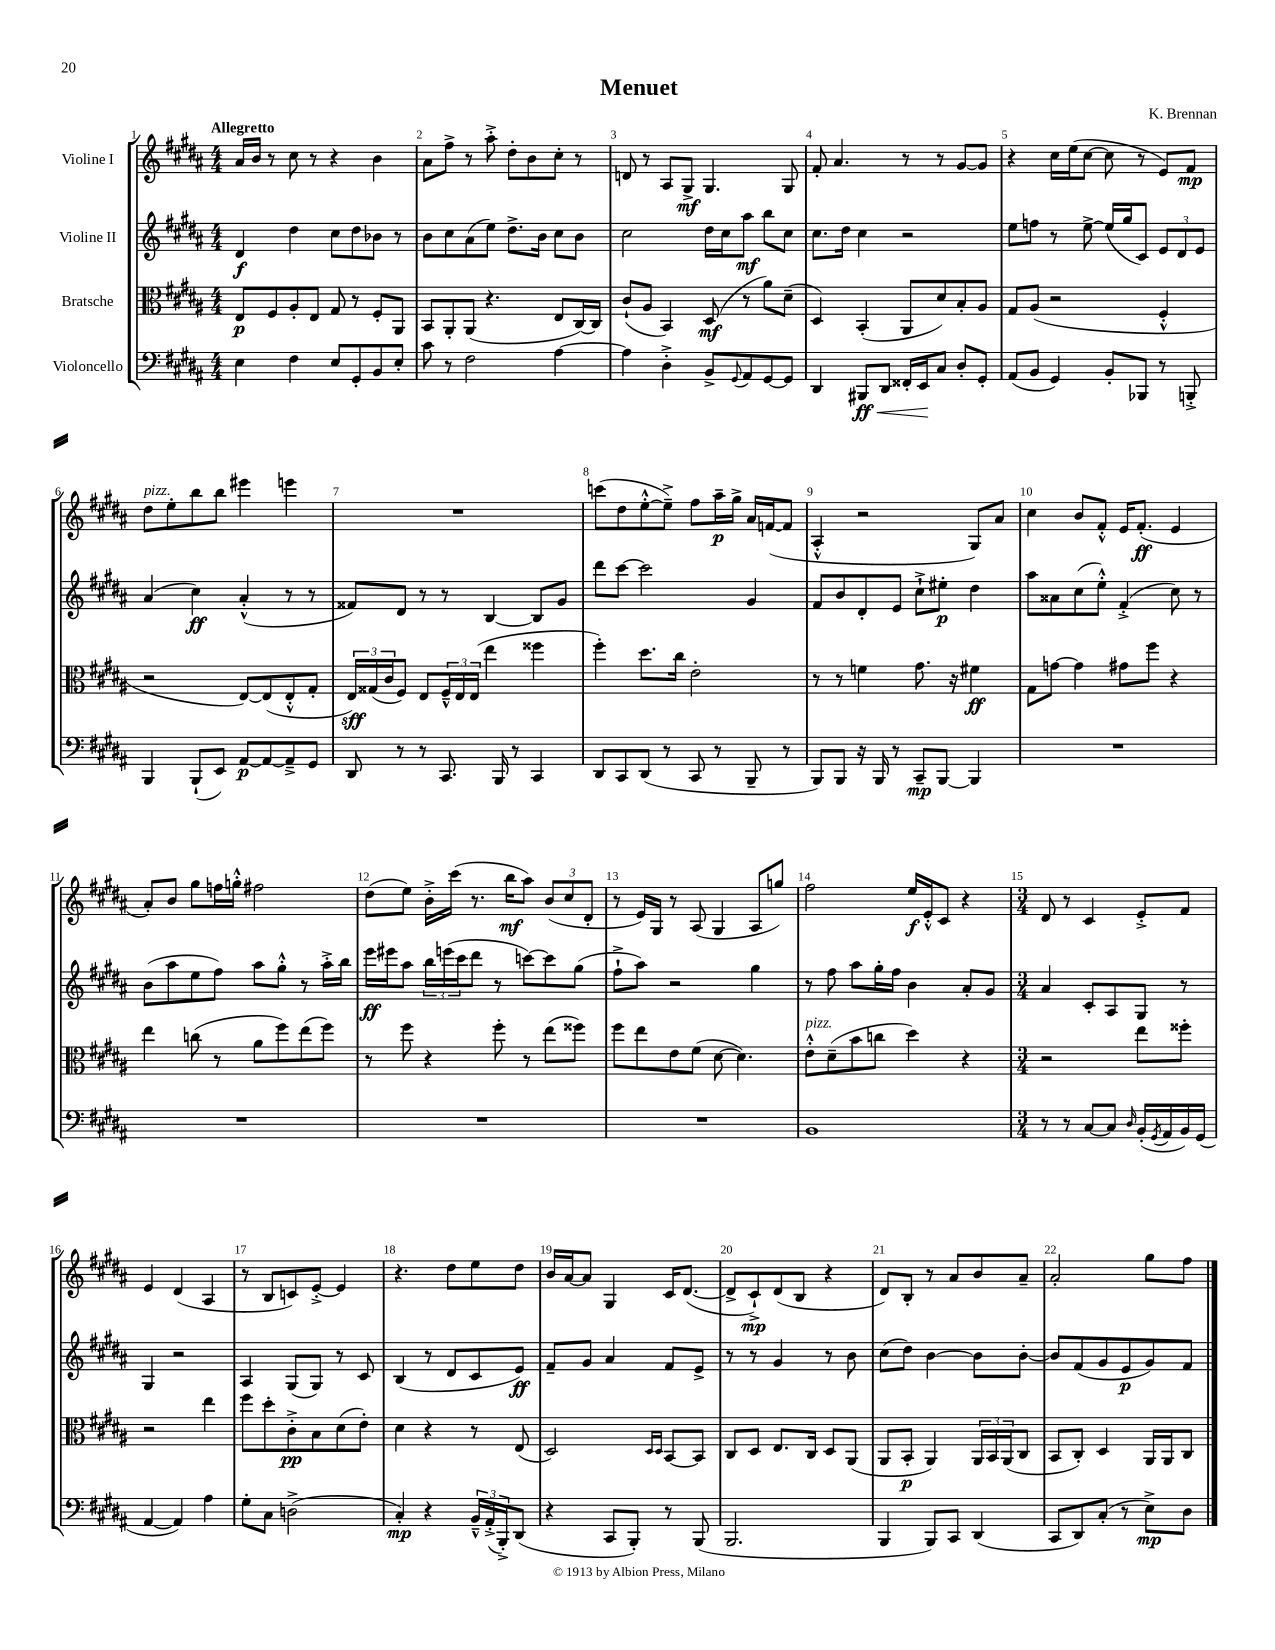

**kern	**dynam	**kern	**dynam	**kern	**dynam	**kern	**dynam
*part4	*part4	*part3	*part3	*part2	*part2	*part1	*part1
*staff4	*staff4	*staff3	*staff3	*staff2	*staff2	*staff1	*staff1
*I"Violoncello	*	*I"Bratsche	*	*I"Violine II	*	*I"Violine I	*
*clefF4	*	*clefC3	*	*clefG2	*	*clefG2	*
*k[f#c#g#d#a#]	*	*k[f#c#g#d#a#]	*	*k[f#c#g#d#a#]	*	*k[f#c#g#d#a#]	*
*M4/4	*	*M4/4	*	*M4/4	*	*M4/4	*
=1	=1	=1	=1	=1	=1	=1	=1
!	!	!	!	!	!	!LO:TX:a:B:t=Allegretto	!
4E\	.	8E/L	p	4d#/	f	16a#/LL	.
.	.	.	.	.	.	16b/JJ	.
.	.	8F#/	.	.	.	8r	.
4F#\	.	8A#'/	.	4dd#\	.	8cc#\	.
.	.	8E/J	.	.	.	8r	.
8E/L	.	8G#/	.	8cc#\L	.	4r	.
8GG#'/	.	8r	.	8dd#\	.	.	.
8BB/	.	8F#'/L	.	8b-X\J	.	4b\	.
8E'/J	.	8AA#/J	.	8r	.	.	.
=2	=2	=2	=2	=2	=2	=2	=2
8c#\	.	8BB/L	.	8b\L	.	8a#\L	.
8r	.	8AA#'/	.	8cc#\	.	8ff#^\J	.
2F#\	.	(8AA#/J	.	(8a#\	.	8r	.
.	.	4.r	.	8ee\J)	.	8aa#'^\	.
.	.	.	.	8.dd#^\L	.	8dd#'\L	.
.	.	.	.	.	.	8b\	.
.	.	.	.	16b\Jk	.	.	.
[4A#\	.	8E/L	.	8cc#\L	.	8cc#'\J	.
.	.	[16C#/L)	.	8b\J	.	8r	.
.	.	16C#/JJ]	.	.	.	.	.
=3	=3	=3	=3	=3	=3	=3	=3
4A#\]	.	(8c#`/L	.	2cc#\	.	8dn/	.
.	.	8A#/J	.	.	.	8r	.
4D#'^\	.	4BB/)	.	.	.	8A#/L	.
.	.	.	.	.	.	8G#^/J	mf
8BB^/L	.	(8D#/	mf	16dd#\LL	.	4.G#/	.
.	.	.	.	16cc#\J	.	.	.
8qqGG#/	.	.	.	.	.	.	.
8AA#/	.	8r	.	8aa#\J	mf	.	.
[8GG#/	.	8a#\L)	.	8bb\L	.	.	.
8GG#/J]	.	(8d#~\J	.	8cc#\J	.	8G#/	.
=4	=4	=4	=4	=4	=4	=4	=4
4DD#/	.	4D#/)	.	8.cc#\L	.	8f#'/	.
.	.	.	.	.	.	4.a#/	.
.	.	.	.	16dd#\Jk	.	.	.
!	!LO:HP:b	!	!	!	!	!	!
8BBB#X/L	< ff	(4BB'/	.	4cc#\	.	.	.
8DD#/J	.	.	.	.	.	.	.
16FF##X'/LL	.	8AA#/L	.	2r	.	8r	.
16EE/J	.	.	.	.	.	.	.
8C#/J	[	8d#/)	.	.	.	8r	.
8D#'/L	.	8B'/	.	.	.	[8g#/L	.
8GG#'/J	.	8A#/J	.	.	.	8g#/J]	.
=5	=5	=5	=5	=5	=5	=5	=5
(8AA#/L	.	8G#/L	.	8ee\L	.	4r	.
8BB/J	.	(8A#/J	.	8ffn\J	.	.	.
4GG#/)	.	2r	.	8r	.	16cc#\LL	.
.	.	.	.	.	.	(16ee\J	.
.	.	.	.	[8ee^\	.	[8cc#\J	.
8BB'/L	.	.	.	(16ee/LL]	.	8cc#\]	.
.	.	.	.	16gg#/J	.	.	.
8BBB-X/J	.	.	.	8c#/J)	.	8r	.
8r	.	4F#'^^/	.	12e/L	.	8e/L)	.
.	.	.	.	12d#/	.	.	.
8BBBn'^/	.	.	.	.	.	8f#/J	mp
.	.	.	.	12e/J	.	.	.
!!LO:LB:g=z
=6	=6	=6	=6	=6	=6	=6	=6
!	!	!	!	!	!	!LO:TX:a:i:t=pizz.	!
4BBB/	.	2r	.	(4a#/	.	8dd#\L	.
.	.	.	.	.	.	8ee'\	.
(8BBB`/L	.	.	.	4cc#\)	ff	8bb\	.
8EE/J)	.	.	.	.	.	8bb\J	.
[8AA#/L	p	[8E/L)	.	(4a#'^^/	.	4eee#X\	.
8AA#/_	.	(8E/]	.	.	.	.	.
8AA#~^/]	.	8E'^^/	.	8r	.	4eeen\	.
8GG#/J	.	8G#'/J	.	8r	.	.	.
=7	=7	=7	=7	=7	=7	=7	=7
8DD#/	.	24E/LL)	sff	8f##X/L)	.	1r	.
.	.	(24G##X/	.	.	.	.	.
.	.	24c#/J	.	.	.	.	.
8r	.	8F#/J)	.	8d#/J	.	.	.
8r	.	8E/L	.	8r	.	.	.
8.CC#/	.	24F#~^^/L	.	8r	.	.	.
.	.	24E/	.	.	.	.	.
.	.	(24E/JJ	.	.	.	.	.
.	.	4ee\	.	[4B/	.	.	.
16BBB/	.	.	.	.	.	.	.
8r	.	.	.	.	.	.	.
4CC#/	.	4ff##X\	.	8B/L]	.	.	.
.	.	.	.	8g#/J	.	.	.
=8	=8	=8	=8	=8	=8	=8	=8
8DD#/L	.	4ff#'\)	.	8ddd#\L	.	(8cccn\L	.
8CC#/	.	.	.	[8ccc#\J	.	8dd#\	.
(8DD#/J	.	8.dd#\L	.	2ccc#\]	.	[8ee'^^\	.
8r	.	.	.	.	.	8ee~^\J])	.
.	.	16cc#\Jk	.	.	.	.	.
8CC#/	.	2e'\	.	.	.	8ff#\L	.
8r	.	.	.	.	.	16aa#~\L	p
.	.	.	.	.	.	16gg#^\JJ	.
8BBB~/	.	.	.	4g#/	.	16a#/LL	.
.	.	.	.	.	.	([16fn/J	.
8r	.	.	.	.	.	8f/J]	.
=9	=9	=9	=9	=9	=9	=9	=9
8BBB/L)	.	8r	.	8f#/L	.	4A#'^^/	.
8BBB/J	.	8r	.	8b/	.	.	.
16r	.	4fn\	.	8d#'/	.	2r	.
16BBB/	.	.	.	.	.	.	.
8r	.	.	.	8e/J	.	.	.
8CC#~/L	mp	8.g#\	.	8cc#`^\L	.	.	.
[8BBB/J	.	.	.	8ee#X'\J	p	.	.
.	.	16r	.	.	.	.	.
4BBB/]	.	4f#X\	ff	4dd#\	.	8G#/L)	.
.	.	.	.	.	.	8a#/J	.
=10	=10	=10	=10	=10	=10	=10	=10
1r	.	8G#\L	.	8aa#\L	.	4cc#\	.
.	.	[8gn\J	.	8a##X\	.	.	.
.	.	4g\]	.	(8cc#\	.	8b/L	.
.	.	.	.	8ee'^^\J)	.	8f#'^^/J	.
.	.	8g#X\L	.	(4f#'^/	.	16e/KL	.
.	.	.	.	.	.	(8.f#'/J	ff
.	.	8ff#\J	.	.	.	.	.
.	.	4r	.	8cc#\)	.	4e/	.
.	.	.	.	8r	.	.	.
!!LO:LB:g=z
=11	=11	=11	=11	=11	=11	=11	=11
1r	.	4ee\	.	(8b\L	.	8a#'/L)	.
.	.	.	.	8aa#\	.	8b/J	.
.	.	(8ccn\	.	8ee\	.	8gg#\L	.
.	.	8r	.	8ff#\J)	.	16ffn\L	.
.	.	.	.	.	.	16ggn'^^\JJ	.
.	.	8a#\L	.	8aa#\L	.	2ff#X\	.
.	.	8ff#\)	.	8gg#'^^\J	.	.	.
.	.	(8ee\	.	8r	.	.	.
.	.	8ff#\J)	.	16aa#'^\LL	.	.	.
.	.	.	.	16bb\JJ	.	.	.
=12	=12	=12	=12	=12	=12	=12	=12
1r	.	8r	.	16eee\LL	ff	(8dd#\L	.
.	.	.	.	16eee#X\J	.	.	.
.	.	8ff#\	.	8aa#\J	.	8ee\J)	.
.	.	4r	.	24bb\LL	.	16b'^\LL	.
.	.	.	.	(24eeen\	.	.	.
.	.	.	.	.	.	(16ccc#\JJ	.
.	.	.	.	24ccc#\J	.	.	.
.	.	.	.	8ddd#\J	.	8.r	.
.	.	8ff#'\	.	8r	.	.	.
.	.	.	.	.	.	16bb\KL	mf
.	.	8r	.	[8cccn\L)	.	8aa#\J)	.
.	.	(8ee\L	.	8ccc\]	.	(12b/L	.
.	.	.	.	.	.	12cc#/	.
.	.	8ff##X\J)	.	(8gg#\J	.	.	.
.	.	.	.	.	.	12d#'/J	.
=13	=13	=13	=13	=13	=13	=13	=13
1r	.	8ff#\L	.	8ff#`^\L	.	8r	.
.	.	8ee\	.	8aa#\J)	.	16e/LL)	.
.	.	.	.	.	.	16G#/JJ	.
.	.	8e\	.	2r	.	8r	.
.	.	(8f#\J	.	.	.	(8A#/	.
.	.	[8d#\	.	.	.	4G#/	.
.	.	4.d#\])	.	.	.	.	.
.	.	.	.	4gg#\	.	8A#/L	.
.	.	.	.	.	.	8ggn/J)	.
=14	=14	=14	=14	=14	=14	=14	=14
!	!	!LO:TX:a:i:t=pizz.	!	!	!	!	!
1BB	.	8e'^^\L	.	8r	.	2ff#\	.
.	.	(8d#~\	.	8ff#\	.	.	.
.	.	8b\	.	8aa#\L	.	.	.
.	.	8ccn\J	.	16gg#'\L	.	.	.
.	.	.	.	16ff#\JJ	.	.	.
.	.	4dd#\)	.	4b\	.	16ee/LL	f
.	.	.	.	.	.	16e'^^/J	.
.	.	.	.	.	.	8c#/J	.
.	.	4r	.	8a#'/L	.	4r	.
.	.	.	.	8g#/J	.	.	.
=15	=15	=15	=15	=15	=15	=15	=15
*M3/4	*	*M3/4	*	*M3/4	*	*M3/4	*
8r	.	2r	.	4a#/	.	8d#/	.
8r	.	.	.	.	.	8r	.
[8C#/L	.	.	.	8c#'/L	.	4c#/	.
8C#/J]	.	.	.	8A#/	.	.	.
16qqD#/	.	.	.	.	.	.	.
(16BB'/LL	.	8ee\L	.	8G#/J	.	8e'^/L	.
8qGG#/	.	.	.	.	.	.	.
16AA#/	.	.	.	.	.	.	.
16BB/)	.	8ff##X'\J	.	8r	.	8f#/J	.
(16GG#/JJ	.	.	.	.	.	.	.
!!LO:LB:g=z
=16	=16	=16	=16	=16	=16	=16	=16
[4AA#/	.	2r	.	4G#/	.	4e/	.
4AA#/])	.	.	.	2r	.	(4d#/	.
4A#\	.	4ee\	.	.	.	4A#/	.
=17	=17	=17	=17	=17	=17	=17	=17
8G#'\L	.	8ff#\L	.	4A#/	.	8r	.
8C#\J	.	8dd#'\	.	.	.	8B/L	.
(2Dn^\	.	8c#'^\	pp	(8G#/L	.	8cn/)	.
.	.	8B\	.	8G#/J)	.	[8e'^/J	.
.	.	(8d#\	.	8r	.	4e/]	.
.	.	8e'\J)	.	8c#/	.	.	.
=18	=18	=18	=18	=18	=18	=18	=18
4C#'/)	mp	4d#\	.	(4B/	.	4.r	.
4r	.	4r	.	8r	.	.	.
.	.	.	.	8d#/L	.	8dd#\L	.
24BB~^^/LL	.	8r	.	8c#/	.	8ee\	.
(24AA#'^/	.	.	.	.	.	.	.
24BBB'^/J)	.	.	.	.	.	.	.
(8DD#/J	.	(8E/	.	8e/J)	ff	8dd#\J	.
=19	=19	=19	=19	=19	=19	=19	=19
4r	.	2D#/)	.	8f#~/L	.	16b/LL	.
.	.	.	.	.	.	[16a#/J	.
.	.	.	.	8g#/J	.	8a#/J]	.
8CC#/L	.	.	.	4a#/	.	4G#/	.
8BBB'/J)	.	.	.	.	.	.	.
.	.	16qqD#/LL	.	.	.	.	.
.	.	16qqD#/JJ	.	.	.	.	.
8r	.	[8BB/L	.	8f#/L	.	16c#/KL	.
.	.	.	.	.	.	([8.d#/J	.
(8BBB/	.	8BB/J]	.	8e^/J	.	.	.
=20	=20	=20	=20	=20	=20	=20	=20
2.BBB/	.	8C#/L	.	8r	.	8d#^/L]	.
.	.	8D#/J	.	8r	.	8c#`^/)	mp
.	.	8.E/L	.	4g#/	.	(8d#/	.
.	.	.	.	.	.	8B/J	.
.	.	16C#/Jk	.	.	.	.	.
.	.	8D#/L	.	8r	.	4r	.
.	.	(8AA#/J	.	8b\	.	.	.
=21	=21	=21	=21	=21	=21	=21	=21
4BBB/	.	8AA#/L	.	(8cc#\L	.	8d#/L)	.
.	.	8BB'/J	p	8dd#\J)	.	8B'/J	.
8BBB/L)	.	4AA#/)	.	[4b\	.	8r	.
8CC#/J	.	.	.	.	.	8a#/L	.
(4DD#/	.	24AA#/LL	.	8b\L]	.	8b/	.
.	.	24BB/	.	.	.	.	.
.	.	(24AA#/J	.	.	.	.	.
.	.	8C#/J	.	[8b'\J	.	8a#~/J	.
=22	=22	=22	=22	=22	=22	=22	=22
8CC#/L	.	8BB/L	.	8b/L]	.	2a#'/	.
8DD#/)	.	8C#'/J)	.	(8f#/	.	.	.
(8C#'/J	.	4D#/	.	8g#/	.	.	.
8r	.	.	.	8e/	p	.	.
8E^\L)	mp	16AA#/LL	.	8g#/)	.	8gg#\L	.
.	.	16AA#/J	.	.	.	.	.
8D#\J	.	8C#/J	.	8f#/J	.	8ff#\J	.
==	==	==	==	==	==	==	==
*-	*-	*-	*-	*-	*-	*-	*-
